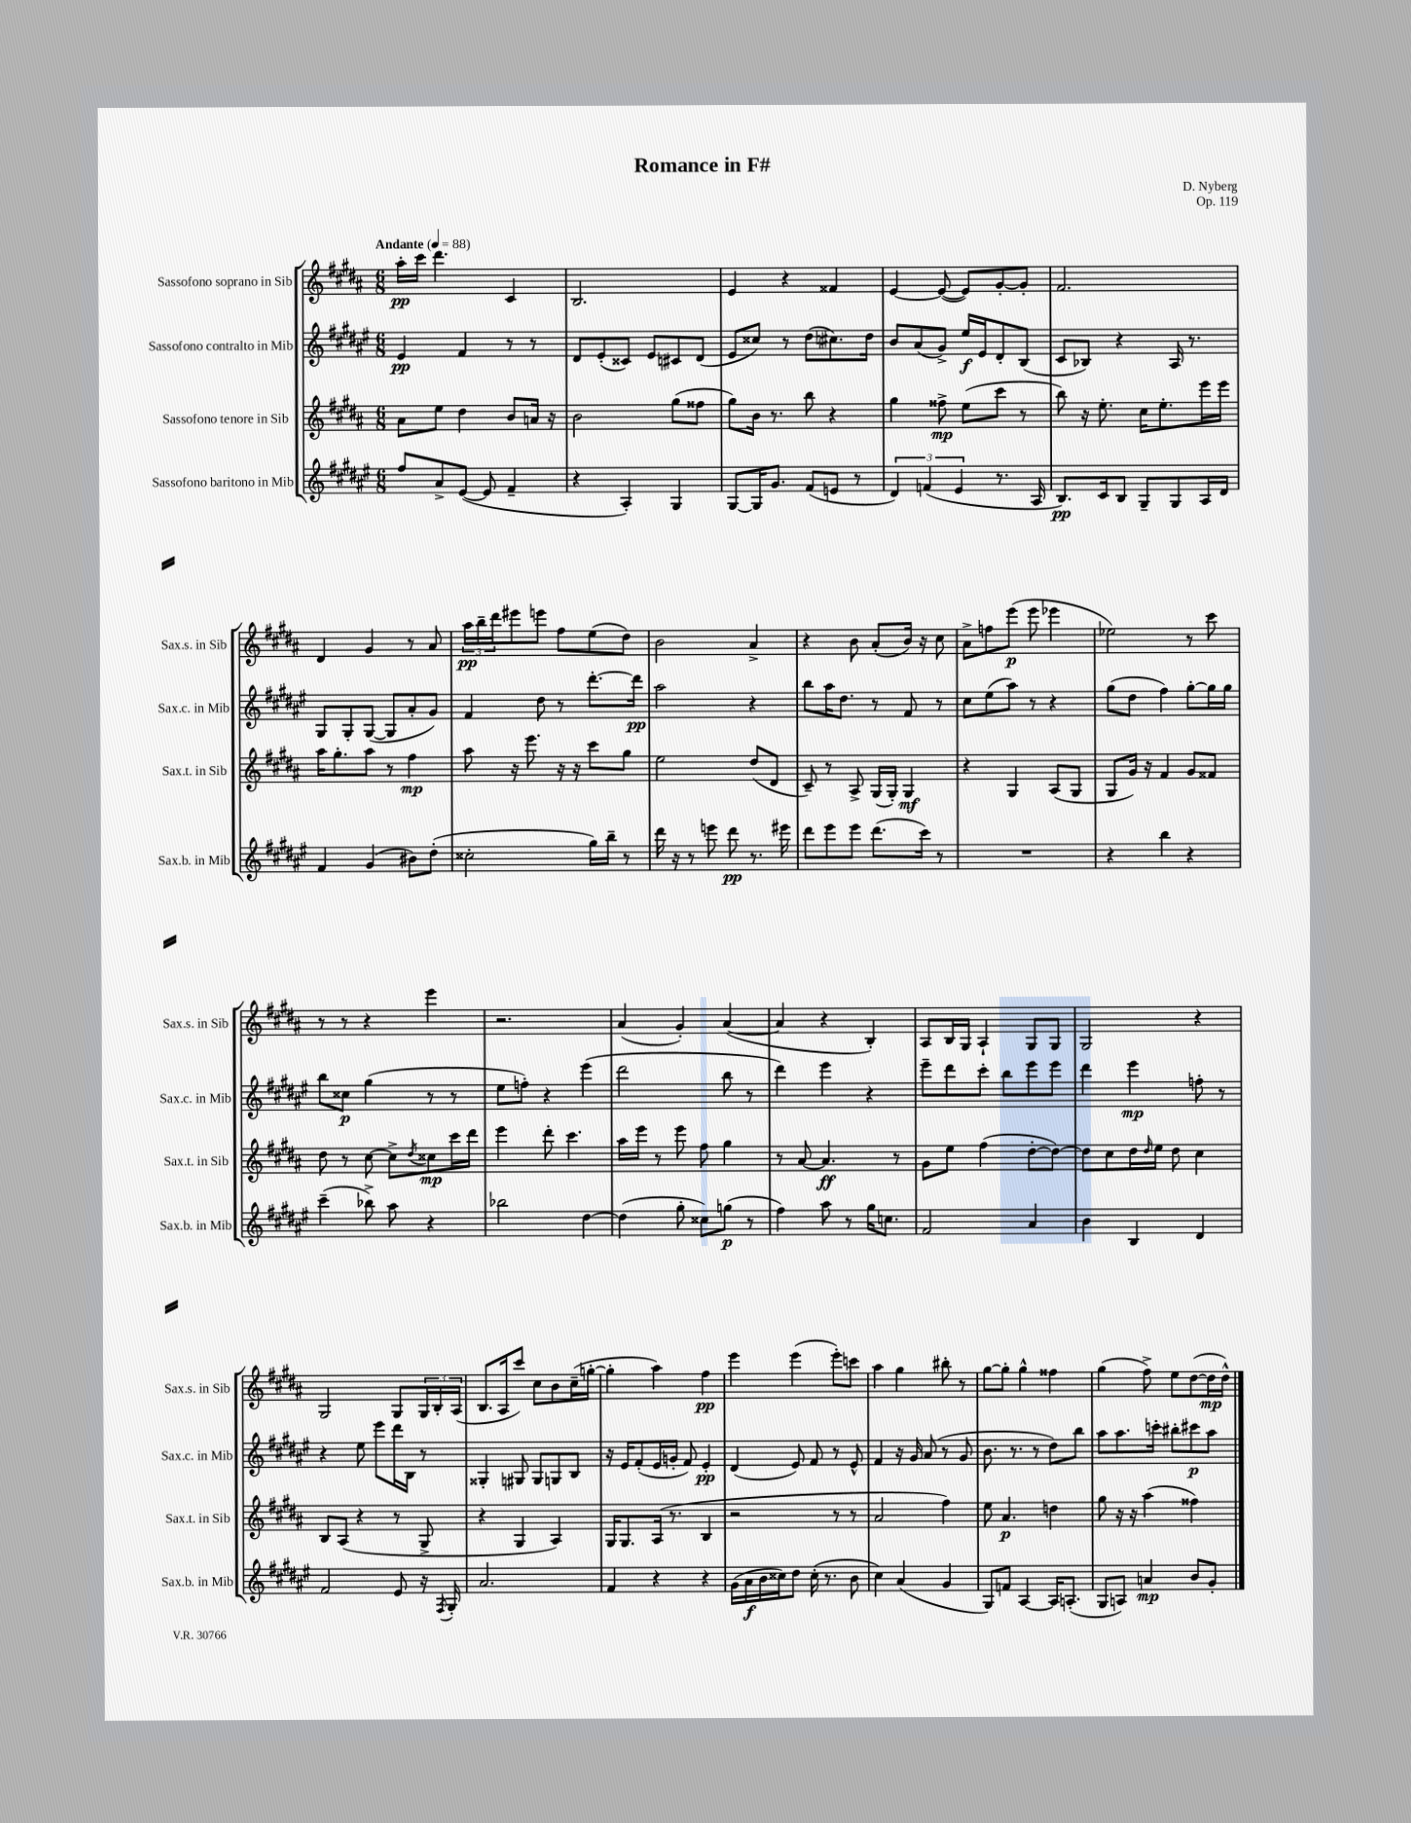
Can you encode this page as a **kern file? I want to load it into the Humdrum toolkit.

**kern	**dynam	**kern	**dynam	**kern	**dynam	**kern	**dynam
*part4	*part4	*part3	*part3	*part2	*part2	*part1	*part1
*staff4	*staff4	*staff3	*staff3	*staff2	*staff2	*staff1	*staff1
*I"Sassofono baritono in Mib	*	*I"Sassofono tenore in Sib	*	*I"Sassofono contralto in Mib	*	*I"Sassofono soprano in Sib	*
*I'Sax.b. in Mib	*	*I'Sax.t. in Sib	*	*I'Sax.c. in Mib	*	*I'Sax.s. in Sib	*
*clefG2	*	*clefG2	*	*clefG2	*	*clefG2	*
*k[f#c#g#d#a#e#]	*	*k[f#c#g#d#a#]	*	*k[f#c#g#d#a#e#]	*	*k[f#c#g#d#a#]	*
*M6/8	*	*M6/8	*	*M6/8	*	*M6/8	*
*MM88	*	*MM88	*	*MM88	*	*MM88	*
=1	=1	=1	=1	=1	=1	=1	=1
!	!	!	!	!	!	!LO:TX:a:B:t=Andante	!
8ff#/L	.	8a#\L	.	4e#/	pp	16aa#'\LL	pp
.	.	.	.	.	.	16ccc#\JJ	.
8a#^/	.	8ee\J	.	.	.	4.ddd#\	.
([8e#/J	.	4dd#\	.	4f#/	.	.	.
8e#/]	.	.	.	.	.	.	.
4f#~/	.	8b/L	.	8r	.	4c#/	.
.	.	16an/Jk	.	8r	.	.	.
.	.	16r	.	.	.	.	.
=2	=2	=2	=2	=2	=2	=2	=2
4r	.	2b\	.	8d#/L	.	2.B/	.
.	.	.	.	(8e#'/	.	.	.
4A#'/)	.	.	.	8c##X/J)	.	.	.
.	.	.	.	8e#/L	.	.	.
4G#/	.	(8gg#\L	.	8c#X/	.	.	.
.	.	8ff##X\J	.	(8d#/J	.	.	.
=3	=3	=3	=3	=3	=3	=3	=3
[8G#/L	.	8gg#\L)	.	8e#/L	.	4e/	.
16G#/K]	.	16b\Jk	.	8cc##X/J)	.	.	.
8.g#/J	.	8.r	.	.	.	.	.
.	.	.	.	8r	.	4r	.
(8f#/L	.	8bb\	.	(8dd#\L	.	.	.
8en/J	.	4r	.	8.cc#X\)	.	4f##X/	.
8r	.	.	.	.	.	.	.
.	.	.	.	16dd#\Jk	.	.	.
=4	=4	=4	=4	=4	=4	=4	=4
6d#/)	.	4gg#\	.	8b/L	.	[4e/	.
.	.	.	.	(8a#/	.	.	.
(6fn/	.	.	.	.	.	.	.
.	.	8ff##X^\	mp	8g#^/J)	.	(8e/_	.
6e#/	.	.	.	.	.	.	.
.	.	(8ee\L	.	16ee#/LL	f	8e/L])	.
.	.	.	.	16e#/J	.	.	.
8.r	.	8ccc#\J	.	8d#'/	.	[8g#'/	.
.	.	8r	.	(8B/J	.	8g#'/J]	.
16A#/	.	.	.	.	.	.	.
=5	=5	=5	=5	=5	=5	=5	=5
8.B/L)	pp	8bb\)	.	8c#/L	.	2.f#/	.
.	.	16r	.	8B-X/J)	.	.	.
16c#/k	.	8.ee'\	.	.	.	.	.
8B/J	.	.	.	4r	.	.	.
8G#~/L	.	16cc#\KL	.	.	.	.	.
.	.	8.ee'\	.	.	.	.	.
8G#/	.	.	.	16A#/	.	.	.
.	.	.	.	8.r	.	.	.
16A#/L	.	16eee\L	.	.	.	.	.
16d#/JJ	.	16eee\JJ	.	.	.	.	.
!!LO:LB:g=z
=6	=6	=6	=6	=6	=6	=6	=6
4f#/	.	16aa#\KL	.	8G#/L	.	4d#/	.
.	.	8.gg#'\	.	.	.	.	.
.	.	.	.	8G#'/	.	.	.
(4g#/	.	8aa#\J	.	([8G#/J	.	4g#/	.
.	.	8r	.	8G#/L]	.	.	.
8b#X\L)	.	4ff#\	mp	8a#'/	.	8r	.
(8dd#'\J	.	.	.	8g#/J)	.	8a#/	.
=7	=7	=7	=7	=7	=7	=7	=7
2cc##X'\	.	8aa#\	.	4f#/	.	24aa#\LL	pp
.	.	.	.	.	.	24bb~\	.
.	.	.	.	.	.	24ddd#\J	.
.	.	16r	.	.	.	8eee#X\	.
.	.	8.eee\	.	.	.	.	.
.	.	.	.	8dd#\	.	8eeen\J	.
.	.	16r	.	8r	.	8ff#\L	.
.	.	16r	.	.	.	.	.
16gg#\LL)	.	8ccc#\L	.	[8.ddd#'\L	.	(8ee\	.
16bb~\JJ	.	.	.	.	.	.	.
8r	.	8gg#\J	.	.	.	8dd#\J)	.
.	.	.	.	16ddd#\Jk]	pp	.	.
=8	=8	=8	=8	=8	=8	=8	=8
16ddd#\	.	2ee\	.	2aa#\	.	2b\	.
16r	.	.	.	.	.	.	.
8r	.	.	.	.	.	.	.
8eeen\	.	.	.	.	.	.	.
8ddd#\	pp	.	.	.	.	.	.
8.r	.	(8dd#/L	.	4r	.	4a#^/	.
.	.	8d#/J	.	.	.	.	.
16eee#X\	.	.	.	.	.	.	.
=9	=9	=9	=9	=9	=9	=9	=9
8ddd#\L	.	8c#~/)	.	8bb\L	.	4r	.
8eee#\	.	8r	.	16aa#\K	.	.	.
.	.	.	.	8.dd#\J	.	.	.
8eee#\J	.	8A#^/	.	.	.	8b\	.
(8.ddd#\L	.	(16G#/LL	.	8r	.	(8a#'/L	.
.	.	16G#'/JJ)	.	.	.	.	.
.	.	4G#/	mf	8f#/	.	16b/Jk)	.
16ccc#\Jk)	.	.	.	.	.	16r	.
8r	.	.	.	8r	.	8cc#\	.
=10	=10	=10	=10	=10	=10	=10	=10
2.r	.	4r	.	8cc#\L	.	8a#^\L	.
.	.	.	.	(8ee#\	.	8ffn\	.
.	.	4G#/	.	8aa#\J)	.	(8eee\J	p
.	.	.	.	8r	.	8eee\	.
.	.	(8A#/L	.	4r	.	4eee-X\	.
.	.	8G#/J	.	.	.	.	.
=11	=11	=11	=11	=11	=11	=11	=11
4r	.	8G#/L	.	(8gg#\L	.	2ee-X\)	.
.	.	16g#/Jk)	.	8dd#\J	.	.	.
.	.	16r	.	.	.	.	.
4bb\	.	4f#/	.	4ff#\)	.	.	.
4r	.	8g#/L	.	[8gg#'\L	.	8r	.
.	.	8f##X/J	.	16gg#\L]	.	8ccc#\	.
.	.	.	.	16gg#\JJ	.	.	.
!!LO:LB:g=z
=12	=12	=12	=12	=12	=12	=12	=12
(4ccc#~\	.	8dd#\	.	8bb\L	.	8r	.
.	.	8r	.	8cc##X\J	p	8r	.
8bb-X^\)	.	[8cc#\	.	(4gg#\	.	4r	.
8aa#\	.	8cc#^\L]	.	.	.	.	.
.	.	8qdd#/	.	.	.	.	.
4r	.	8cc##X\	mp	8r	.	4eee\	.
.	.	16ccc#\L	.	8r	.	.	.
.	.	16ddd#\JJ	.	.	.	.	.
=13	=13	=13	=13	=13	=13	=13	=13
2bb-X\	.	4eee\	.	8ee#\L	.	2.r	.
.	.	.	.	8ffn'\J)	.	.	.
.	.	8ddd#'\	.	4r	.	.	.
.	.	4.ccc#\	.	.	.	.	.
[4dd#\	.	.	.	(4eee#\	.	.	.
=14	=14	=14	=14	=14	=14	=14	=14
(4dd#\]	.	16aa#\LL	.	2ddd#\	.	(4a#/	.
.	.	16eee\JJ	.	.	.	.	.
.	.	8r	.	.	.	.	.
8gg#'\	.	8eee\	.	.	.	4g#'/)	.
8cc##X\L)	.	8ff#\	.	.	.	.	.
(8ggn\J	p	4gg#\	.	8bb\	.	([4a#/	.
8r	.	.	.	8r	.	.	.
=15	=15	=15	=15	=15	=15	=15	=15
4ff#\)	.	8r	.	4ddd#\)	.	4a#/]	.
.	.	[8a#/	.	.	.	.	.
8aa#\	.	4.a#/]	ff	4eee#\	.	4r	.
8r	.	.	.	.	.	.	.
16gg#\KL	.	.	.	4r	.	4B'/)	.
8.ccn\J	.	.	.	.	.	.	.
.	.	8r	.	.	.	.	.
=16	=16	=16	=16	=16	=16	=16	=16
2f#/	.	8g#\L	.	8eee#~\L	.	8A#/L	.
.	.	8ee\J	.	8ddd#\	.	16B/L	.
.	.	.	.	.	.	16G#/JJ	.
.	.	(4ff#\	.	8ccc#'\J	.	4A#`/	.
.	.	.	.	8bb\L	.	.	.
4a#/	.	[8dd#'\L	.	8eee#\	.	8G#/L	.
.	.	8dd#\J_)	.	8eee#\J	.	8G#/J	.
=17	=17	=17	=17	=17	=17	=17	=17
4b\	.	8dd#\L]	.	4ddd#\	.	2G#/	.
.	.	8cc#\	.	.	.	.	.
4B/	.	16dd#\L	.	4eee#\	mp	.	.
.	.	16qqdd#/	.	.	.	.	.
.	.	16ee\JJ	.	.	.	.	.
.	.	8dd#\	.	.	.	.	.
4d#/	.	4cc#\	.	8ffn'\	.	4r	.
.	.	.	.	8r	.	.	.
!!LO:LB:g=z
=18	=18	=18	=18	=18	=18	=18	=18
2f#/	.	8B/L	.	4r	.	2G#/	.
.	.	(8A#/J	.	.	.	.	.
.	.	4r	.	8ee#\	.	.	.
.	.	.	.	8eee#\L	.	.	.
8e#/	.	8r	.	16ddd#\L	.	8G#/L	.
.	.	.	.	16B\JJ	.	.	.
16r	.	8G#^/	.	8r	.	24G#/L	.
.	.	.	.	.	.	24B'/	.
8qF#/	.	.	.	.	.	.	.
16G#'/	.	.	.	.	.	.	.
.	.	.	.	.	.	(24A#/JJ	.
=19	=19	=19	=19	=19	=19	=19	=19
2.a#/	.	4r	.	4G##X'/	.	8.B/L	.
.	.	.	.	.	.	16A#/k	.
.	.	4G#/	.	8G#X/	.	8ccc#/J)	.
.	.	.	.	8G#/L	.	8cc#\L	.
.	.	4A#/)	.	8Gn/	.	8b\	.
.	.	.	.	8B/J	.	(16cc#~\L	.
.	.	.	.	.	.	[16ggn'\JJ	.
=20	=20	=20	=20	=20	=20	=20	=20
4f#/	.	16G#/KL	.	16r	.	4gg'\]	.
.	.	8.G#/	.	16e#/KL	.	.	.
.	.	.	.	(8f#'/	.	.	.
4r	.	(16A#/Jk	.	16e#/L	.	4aa#\)	.
.	.	8.r	.	16gn'/JJ	.	.	.
.	.	.	.	8f#/)	.	.	.
4r	.	4B/	.	4e#'/	pp	4ff#\	pp
=21	=21	=21	=21	=21	=21	=21	=21
(16g#\LL	.	2r	.	(4d#/	.	4eee\	.
16a#\	f	.	.	.	.	.	.
16b\	.	.	.	.	.	.	.
16cc##X\J)	.	.	.	.	.	.	.
8dd#\J	.	.	.	8e#/)	.	(4eee\	.
(16cc##'\	.	.	.	8f#/	.	.	.
8.r	.	.	.	.	.	.	.
.	.	8r	.	8r	.	8eee'\L)	.
8b\	.	8r	.	8e#^^/	.	8cccn\J	.
=22	=22	=22	=22	=22	=22	=22	=22
4cc#\)	.	2a#/	.	4f#/	.	4aa#\	.
(4a#/	.	.	.	16r	.	4gg#\	.
.	.	.	.	16g#/	.	.	.
.	.	.	.	(8a#/	.	.	.
4g#/	.	4ff#\)	.	8r	.	8bb#X'\	.
.	.	.	.	8g#/	.	8r	.
=23	=23	=23	=23	=23	=23	=23	=23
8G#/L)	.	8ee\	.	8.b\	.	[8gg#\L	.
8fn/J	.	4.a#/	p	.	.	8gg#'\J]	.
.	.	.	.	8.r	.	.	.
[4A#/	.	.	.	.	.	4gg#^^\	.
.	.	.	.	8r	.	.	.
16A#/KL]	.	4ddn\	.	8dd#\L)	.	4ff##X\	.
(8.An'/J	.	.	.	.	.	.	.
.	.	.	.	8bb\J	.	.	.
=24	=24	=24	=24	=24	=24	=24	=24
8G#/L	.	8gg#\	.	8aa#\L	.	(4gg#\	.
8An/J)	.	16r	.	8.aa#\	.	.	.
.	.	16r	.	.	.	.	.
4an/	mp	(4aa#\	.	.	.	8ff#^\)	.
.	.	.	.	16cccn'\Jk	.	.	.
.	.	.	.	8bb#X'\L	.	8ee\L	.
8b/L	.	4ff##X\)	.	8ccc#X\	p	([8dd#\	.
8g#'/J	.	.	.	8aa#\J	.	16dd#\L]	mp
.	.	.	.	.	.	16dd#^^\JJ)	.
==	==	==	==	==	==	==	==
*-	*-	*-	*-	*-	*-	*-	*-
